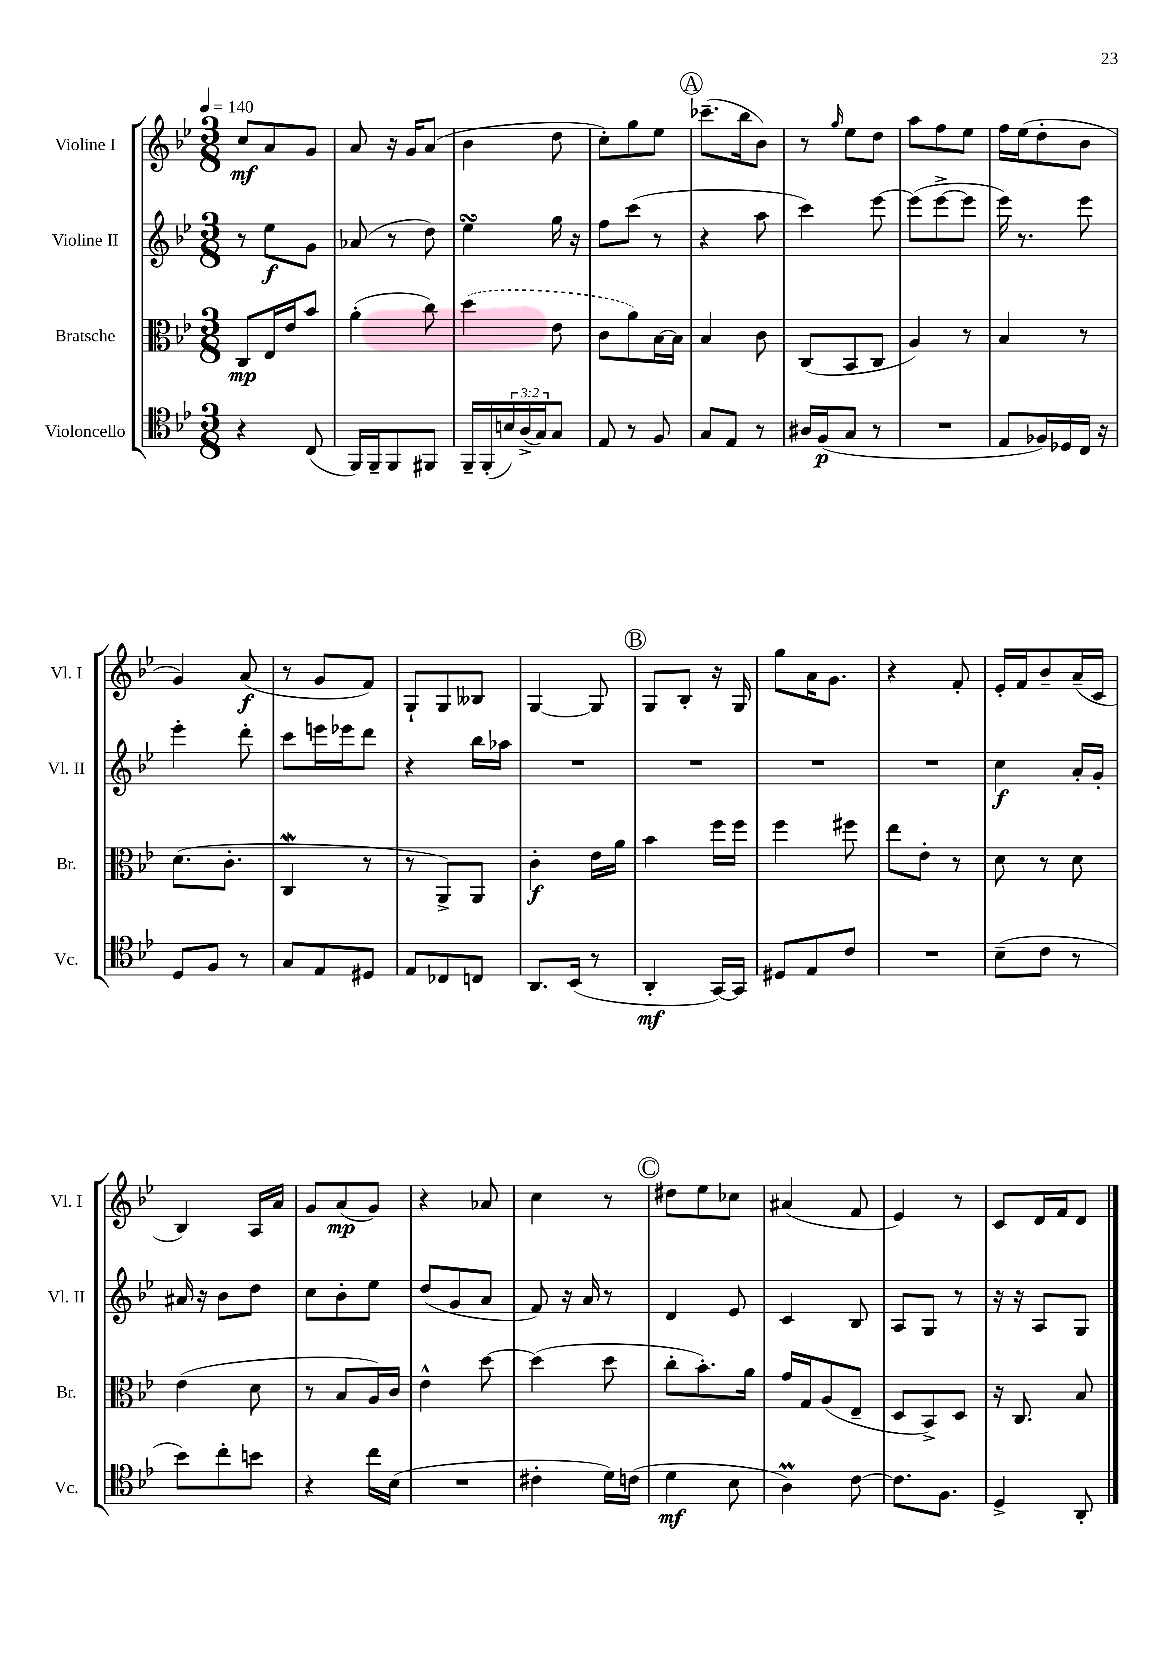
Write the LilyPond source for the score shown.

<<
\new StaffGroup <<
\new Staff = "s0" \with { instrumentName = "Violine I" shortInstrumentName = "Vl. I" } {
    \clef treble \key bes \major \numericTimeSignature \time 3/8 \tempo 4 = 140
    c''8\mf a'8 g'8 |
    a'8 r16 g'16 a'8( |
    bes'4 d''8 |
    c''8-.) g''8 ees''8 |
    \mark \markup { \circle "A" } ces'''8.--( bes''16 bes'8) |
    r8 \grace { g''16 } ees''8 d''8 |
    a''8 f''8 ees''8 |
    f''16 ees''16( d''8-. bes'8 |
    g'4) a'8\f( |
    r8 g'8 f'8) |
    g8-! g8 beses8 |
    g4~ g8 |
    \mark \markup { \circle "B" } g8 bes8-. r16 g16 |
    g''8 a'16 g'8. |
    r4 f'8-. |
    ees'16-. f'16 bes'8-- a'16--( c'16 |
    bes4) a16 a'16 |
    g'8 a'8\mp( g'8) |
    r4 aes'8 |
    c''4 r8 |
    \mark \markup { \circle "C" } dis''8 ees''8 ces''8 |
    ais'4( f'8 |
    ees'4) r8 |
    c'8 d'16 f'16 d'8 \bar "|." |
}
\new Staff = "s1" \with { instrumentName = "Violine II" shortInstrumentName = "Vl. II" } {
    \clef treble \key bes \major \numericTimeSignature \time 3/8
    r8 ees''8\f g'8 |
    aes'8( r8 d''8) |
    ees''4\turn g''16 r16 |
    f''8 c'''8( r8 |
    \mark \markup { \circle "A" } r4 a''8 |
    c'''4) ees'''8~ |
    ees'''8( ees'''8~-> ees'''8 |
    ees'''16) r8. ees'''8 |
    ees'''4-. d'''8-. |
    c'''8 e'''16 ees'''16 d'''8 |
    r4 bes''16 aes''16 |
    R4. |
    \mark \markup { \circle "B" } R4. |
    R4. |
    R4. |
    c''4\f a'16-. g'16-. |
    ais'16 r16 bes'8 d''8 |
    c''8 bes'8-. ees''8 |
    d''8( g'8 a'8 |
    f'8) r16 a'16 r8 |
    \mark \markup { \circle "C" } d'4 ees'8 |
    c'4 bes8 |
    a8 g8 r8 |
    r16 r16 a8 g8 \bar "|." |
}
\new Staff = "s2" \with { instrumentName = "Bratsche" shortInstrumentName = "Br." } {
    \clef alto \key bes \major \numericTimeSignature \time 3/8
    c8\mp ees16 ees'16 bes'8 |
    a'4-.( c''8) |
    \once \slurDashed d''4( ees'8 |
    c'8 a'8) bes16~ bes16 |
    \mark \markup { \circle "A" } bes4 c'8 |
    c8( bes,8 c8 |
    a4) r8 |
    bes4 r8 |
    d'8.( c'8.-. |
    c4\mordent r8 |
    r8 a,8->) a,8 |
    c'4-.\f ees'16 a'16 |
    \mark \markup { \circle "B" } bes'4 f''16 f''16 |
    f''4 fis''8 |
    ees''8 ees'8-. r8 |
    d'8 r8 d'8 |
    ees'4( d'8 |
    r8 bes8 a16) c'16 |
    ees'4-^ d''8~ |
    d''4( d''8 |
    \mark \markup { \circle "C" } c''8-. bes'8.-.) a'16 |
    g'16 g16 a8( ees8-- |
    d8 bes,8->) d8 |
    r16 c8. bes8 \bar "|." |
}
\new Staff = "s3" \with { instrumentName = "Violoncello" shortInstrumentName = "Vc." } {
    \clef tenor \key bes \major \numericTimeSignature \time 3/8 \override Staff.TupletNumber.text = #tuplet-number::calc-fraction-text
    r4 c8( |
    f,16) f,16-- f,8 fis,8 |
    f,16-- f,16-.( \tuplet 3/2 { b16) a16->( g16) } g8 |
    ees8 r8 f8 |
    \mark \markup { \circle "A" } g8 ees8 r8 |
    ais16 f16\p( g8 r8 |
    R4. |
    ees8 fes16) des16 c16 r16 |
    d8 f8 r8 |
    g8 ees8 dis8 |
    ees8 ces8 c8 |
    a,8. bes,16( r8 |
    \mark \markup { \circle "B" } a,4-.\mf g,16~) g,16 |
    dis8 ees8 c'8 |
    R4. |
    bes8--( c'8 r8 |
    bes'8) c''8-. b'8 |
    r4 c''16 bes16( |
    R4. |
    cis'4-. d'16) c'16( |
    \mark \markup { \circle "C" } d'4\mf bes8 |
    a4\prall) c'8~ |
    c'8. f8. |
    d4-> a,8-. \bar "|." |
}
>>
>>
\layout { \context { \Score \remove "Bar_number_engraver" } }
